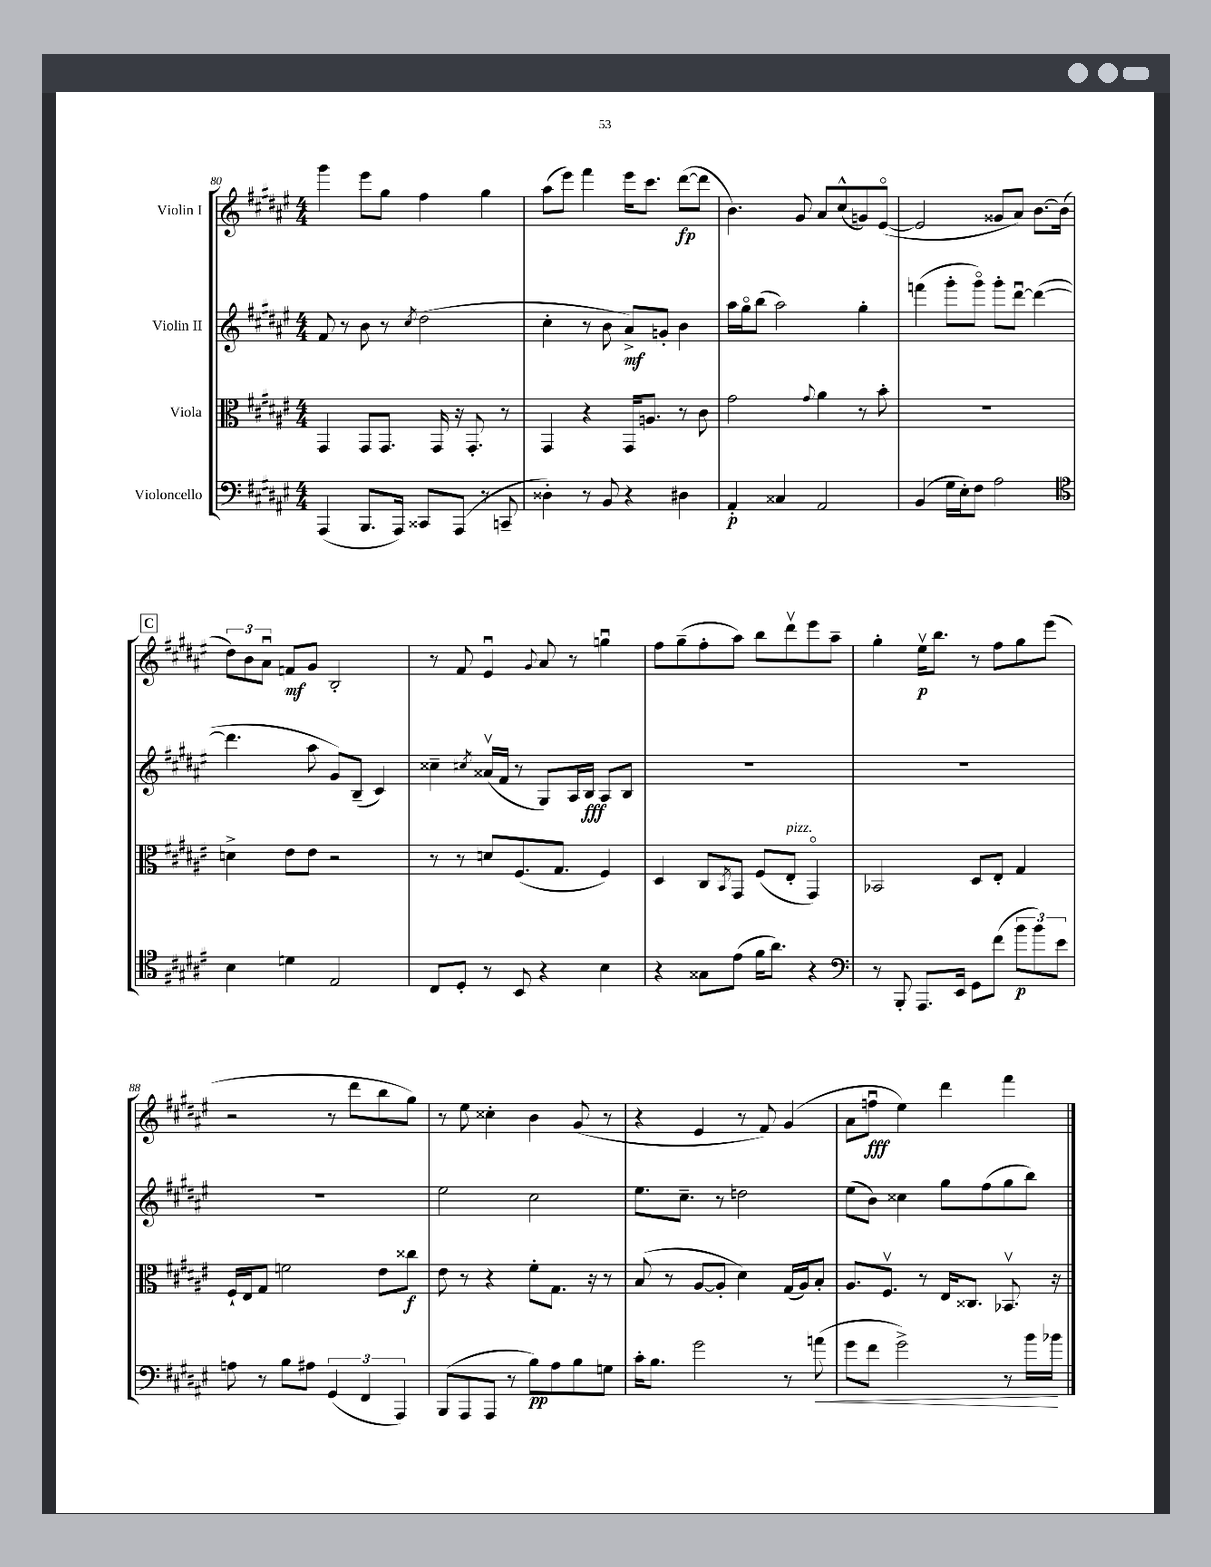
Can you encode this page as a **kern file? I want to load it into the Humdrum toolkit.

**kern	**dynam	**kern	**dynam	**kern	**dynam	**kern	**dynam
*part4	*part4	*part3	*part3	*part2	*part2	*part1	*part1
*staff4	*staff4	*staff3	*staff3	*staff2	*staff2	*staff1	*staff1
*I"Violoncello	*	*I"Viola	*	*I"Violin II	*	*I"Violin I	*
*clefF4	*	*clefC3	*	*clefG2	*	*clefG2	*
*k[f#c#g#d#a#e#]	*	*k[f#c#g#d#a#e#]	*	*k[f#c#g#d#a#e#]	*	*k[f#c#g#d#a#e#]	*
*M4/4	*	*M4/4	*	*M4/4	*	*M4/4	*
=80	=80	=80	=80	=80	=80	=80	=80
(4AAA#/	.	4GG#/	.	8f#/	.	4ggg#\	.
.	.	.	.	8r	.	.	.
8.BBB/L	.	8GG#/L	.	8b\	.	8eee#\L	.
.	.	8.GG#/J	.	8r	.	8gg#\J	.
16AAA#/Jk)	.	.	.	.	.	.	.
.	.	.	.	8qcc#/	.	.	.
8CC##X/L	.	.	.	(2dd#\	.	4ff#\	.
.	.	16GG#/	.	.	.	.	.
(8AAA#/J	.	16r	.	.	.	.	.
.	.	8.GG#'/	.	.	.	.	.
8r	.	.	.	.	.	4gg#\	.
8CCn~/	.	8r	.	.	.	.	.
=81	=81	=81	=81	=81	=81	=81	=81
4D##X'\)	.	4GG#/	.	4cc#'\	.	(8aa#\L	.
.	.	.	.	.	.	8eee#\J)	.
8r	.	4r	.	8r	.	4fff#\	.
8BB/	.	.	.	8b\	.	.	.
4r	.	16GG#/KL	.	8a#^/L)	mf	16eee#\KL	.
.	.	8.An/J	.	.	.	8.ccc#\J	.
.	.	.	.	8gn'/J	.	.	.
4D#X\	.	8r	.	4b\	.	([8ddd#\L	fp
.	.	8c#\	.	.	.	8ddd#\J]	.
=82	=82	=82	=82	=82	=82	=82	=82
4AA#'/	p	2g#\	.	16aa#\LL	.	4.b\)	.
.	.	.	.	16gg#\J	.	.	.
.	.	.	.	(8bb\J	.	.	.
4C##X/	.	.	.	2aa#\)	.	.	.
.	.	.	.	.	.	8g#/	.
.	.	8qqg#/	.	.	.	.	.
2AA#/	.	4a#\	.	.	.	8a#/L	.
.	.	.	.	.	.	(8cc#^^/	.
.	.	8r	.	4gg#'\	.	8gn/)	.
.	.	8b'\	.	.	.	([8e#/J	.
=83	=83	=83	=83	=83	=83	=83	=83
(4BB/	.	1r	.	(4fffn\	.	2e#/]	.
16G#\LL	.	.	.	8ggg#'\L	.	.	.
16E#'\J)	.	.	.	.	.	.	.
8F#\J	.	.	.	8ggg#\J)	.	.	.
2A#\	.	.	.	8ggg#'\L	.	8g##X/L	.
.	.	.	.	[8ddd#u\J	.	8a#/J)	.
.	.	.	.	(4ddd#\_	.	[8.b\L	.
.	.	.	.	.	.	(16b\Jk]	.
!!LO:LB:g=z
!!LO:REH:place=s1:t=C
=84	=84	=84	=84	=84	=84	=84	=84
*clefC4	*	*	*	*	*	*	*
4B\	.	4dn^\	.	4.ddd#\]	.	12dd#\L)	.
.	.	.	.	.	.	12b\	.
.	.	.	.	.	.	12a#u\J	.
4dn\	.	8e#\L	.	.	.	8fn/L	mf
.	.	8e#\J	.	8aa#\	.	8g#/J	.
2E#/	.	2r	.	8g#/L)	.	2B'/	.
.	.	.	.	(8B~/J	.	.	.
.	.	.	.	4c#/)	.	.	.
=85	=85	=85	=85	=85	=85	=85	=85
8C#/L	.	8r	.	4cc##X~\	.	8r	.
8D#'/J	.	8r	.	.	.	8f#/	.
.	.	.	.	8qcc#X/	.	.	.
8r	.	8dn/L	.	(16a##Xv/LL	.	4e#u/	.
.	.	.	.	16f#/JJ	.	.	.
8BB/	.	(8.F#/	.	8r	.	.	.
.	.	.	.	.	.	8qqg#/	.
4r	.	.	.	8G#/L)	.	8a#/	.
.	.	8.G#/J	.	.	.	.	.
.	.	.	.	16A#/L	.	8r	.
.	.	.	.	16B/JJ	fff	.	.
4B\	.	4F#/)	.	8A#/L	.	4ggnu\	.
.	.	.	.	8B/J	.	.	.
=86	=86	=86	=86	=86	=86	=86	=86
4r	.	4D#/	.	1r	.	8ff#\L	.
.	.	.	.	.	.	(8gg#~\	.
8G##X\L	.	8C#/L	.	.	.	8ff#'\	.
.	.	8qBB/	.	.	.	.	.
(8e#\J	.	8GG#/J	.	.	.	8aa#\J)	.
16f#\KL	.	(8F#/L	.	.	.	8bb\L	.
8.a#\J)	.	.	.	.	.	.	.
!	!	!LO:TX:a:i:t=pizz.	!	!	!	!	!
.	.	8E#'/J	.	.	.	8ddd#v\	.
4r	.	4GG#/)	.	.	.	8eee#\	.
.	.	.	.	.	.	8aa#~\J	.
=87	=87	=87	=87	=87	=87	=87	=87
*clefF4	*	*	*	*	*	*	*
8r	.	2BB-X/	.	1r	.	4gg#'\	.
8BBB'/	.	.	.	.	.	.	.
8.AAA#/L	.	.	.	.	.	16ee#v\KL	p
.	.	.	.	.	.	8.bb\J	.
16EE#/Jk	.	.	.	.	.	.	.
8GG#\L	.	8D#/L	.	.	.	8r	.
(8f#\J	.	8E#'/J	.	.	.	8ff#\L	.
12b\L	p	4G#/	.	.	.	8gg#\	.
12b\)	.	.	.	.	.	.	.
.	.	.	.	.	.	(8eee#\J	.
12e#\J	.	.	.	.	.	.	.
!!LO:LB:g=z
=88	=88	=88	=88	=88	=88	=88	=88
8An\	.	16F#`/LL	.	1r	.	2r	.
.	.	16E#/J	.	.	.	.	.
8r	.	8G#/J	.	.	.	.	.
8B\L	.	2fn\	.	.	.	.	.
8A#X\J	.	.	.	.	.	.	.
(6GG#/	.	.	.	.	.	8r	.
.	.	.	.	.	.	8ddd#\L	.
6FF#/	.	.	.	.	.	.	.
.	.	8e#\L	.	.	.	8bb\	.
6AAA#/)	.	.	.	.	.	.	.
.	.	8cc##X\J	f	.	.	8gg#\J)	.
=89	=89	=89	=89	=89	=89	=89	=89
(8BBB/L	.	8e#\	.	2ee#\	.	8r	.
8AAA#/	.	8r	.	.	.	8ee#\	.
8AAA#/J	.	4r	.	.	.	4cc##X'\	.
8r	.	.	.	.	.	.	.
8B\L)	pp	8f#'\L	.	2cc#\	.	4b\	.
8A#\	.	8.G#\J	.	.	.	.	.
8B\	.	.	.	.	.	(8g#/	.
.	.	16r	.	.	.	.	.
8Gn\J	.	8r	.	.	.	8r	.
=90	=90	=90	=90	=90	=90	=90	=90
16c#'\KL	.	(8B/	.	8.ee#\L	.	4r	.
8.B\J	.	.	.	.	.	.	.
.	.	8r	.	.	.	.	.
.	.	.	.	8.cc#~\J	.	.	.
2g#\	.	[8A#/L	.	.	.	4e#/	.
.	.	8A#'/J]	.	8r	.	.	.
.	.	4d#\)	.	2ddn\	.	8r	.
.	.	.	.	.	.	8f#/)	.
8r	.	(16G#/LL	.	.	.	(4g#/	.
.	.	16A#/J)	.	.	.	.	.
!	!LO:HP:b	!	!	!	!	!	!
(8an\	<	8B'/J	.	.	.	.	.
=91	=91	=91	=91	=91	=91	=91	=91
8g#\L	.	8.A#/L	.	(8ee#\L	.	8a#\L	.
8f#\J	.	.	.	8b\J)	.	8ffnu\J	fff
.	.	8.F#v/J	.	.	.	.	.
2g#^\)	.	.	.	4cc##X\	.	4ee#\)	.
.	.	8r	.	.	.	.	.
.	.	16E#/KL	.	8gg#\L	.	4ddd#\	.
.	.	8.C##X/J	.	.	.	.	.
.	.	.	.	(8ff#\	.	.	.
8r	.	8.BB-Xv/	.	8gg#\	.	4fff#\	.
16b\LL	.	.	.	8bb\J)	.	.	.
16b-X\JJ	.	16r	.	.	.	.	.
.	[	.	.	.	.	.	.
==	==	==	==	==	==	==	==
*-	*-	*-	*-	*-	*-	*-	*-
